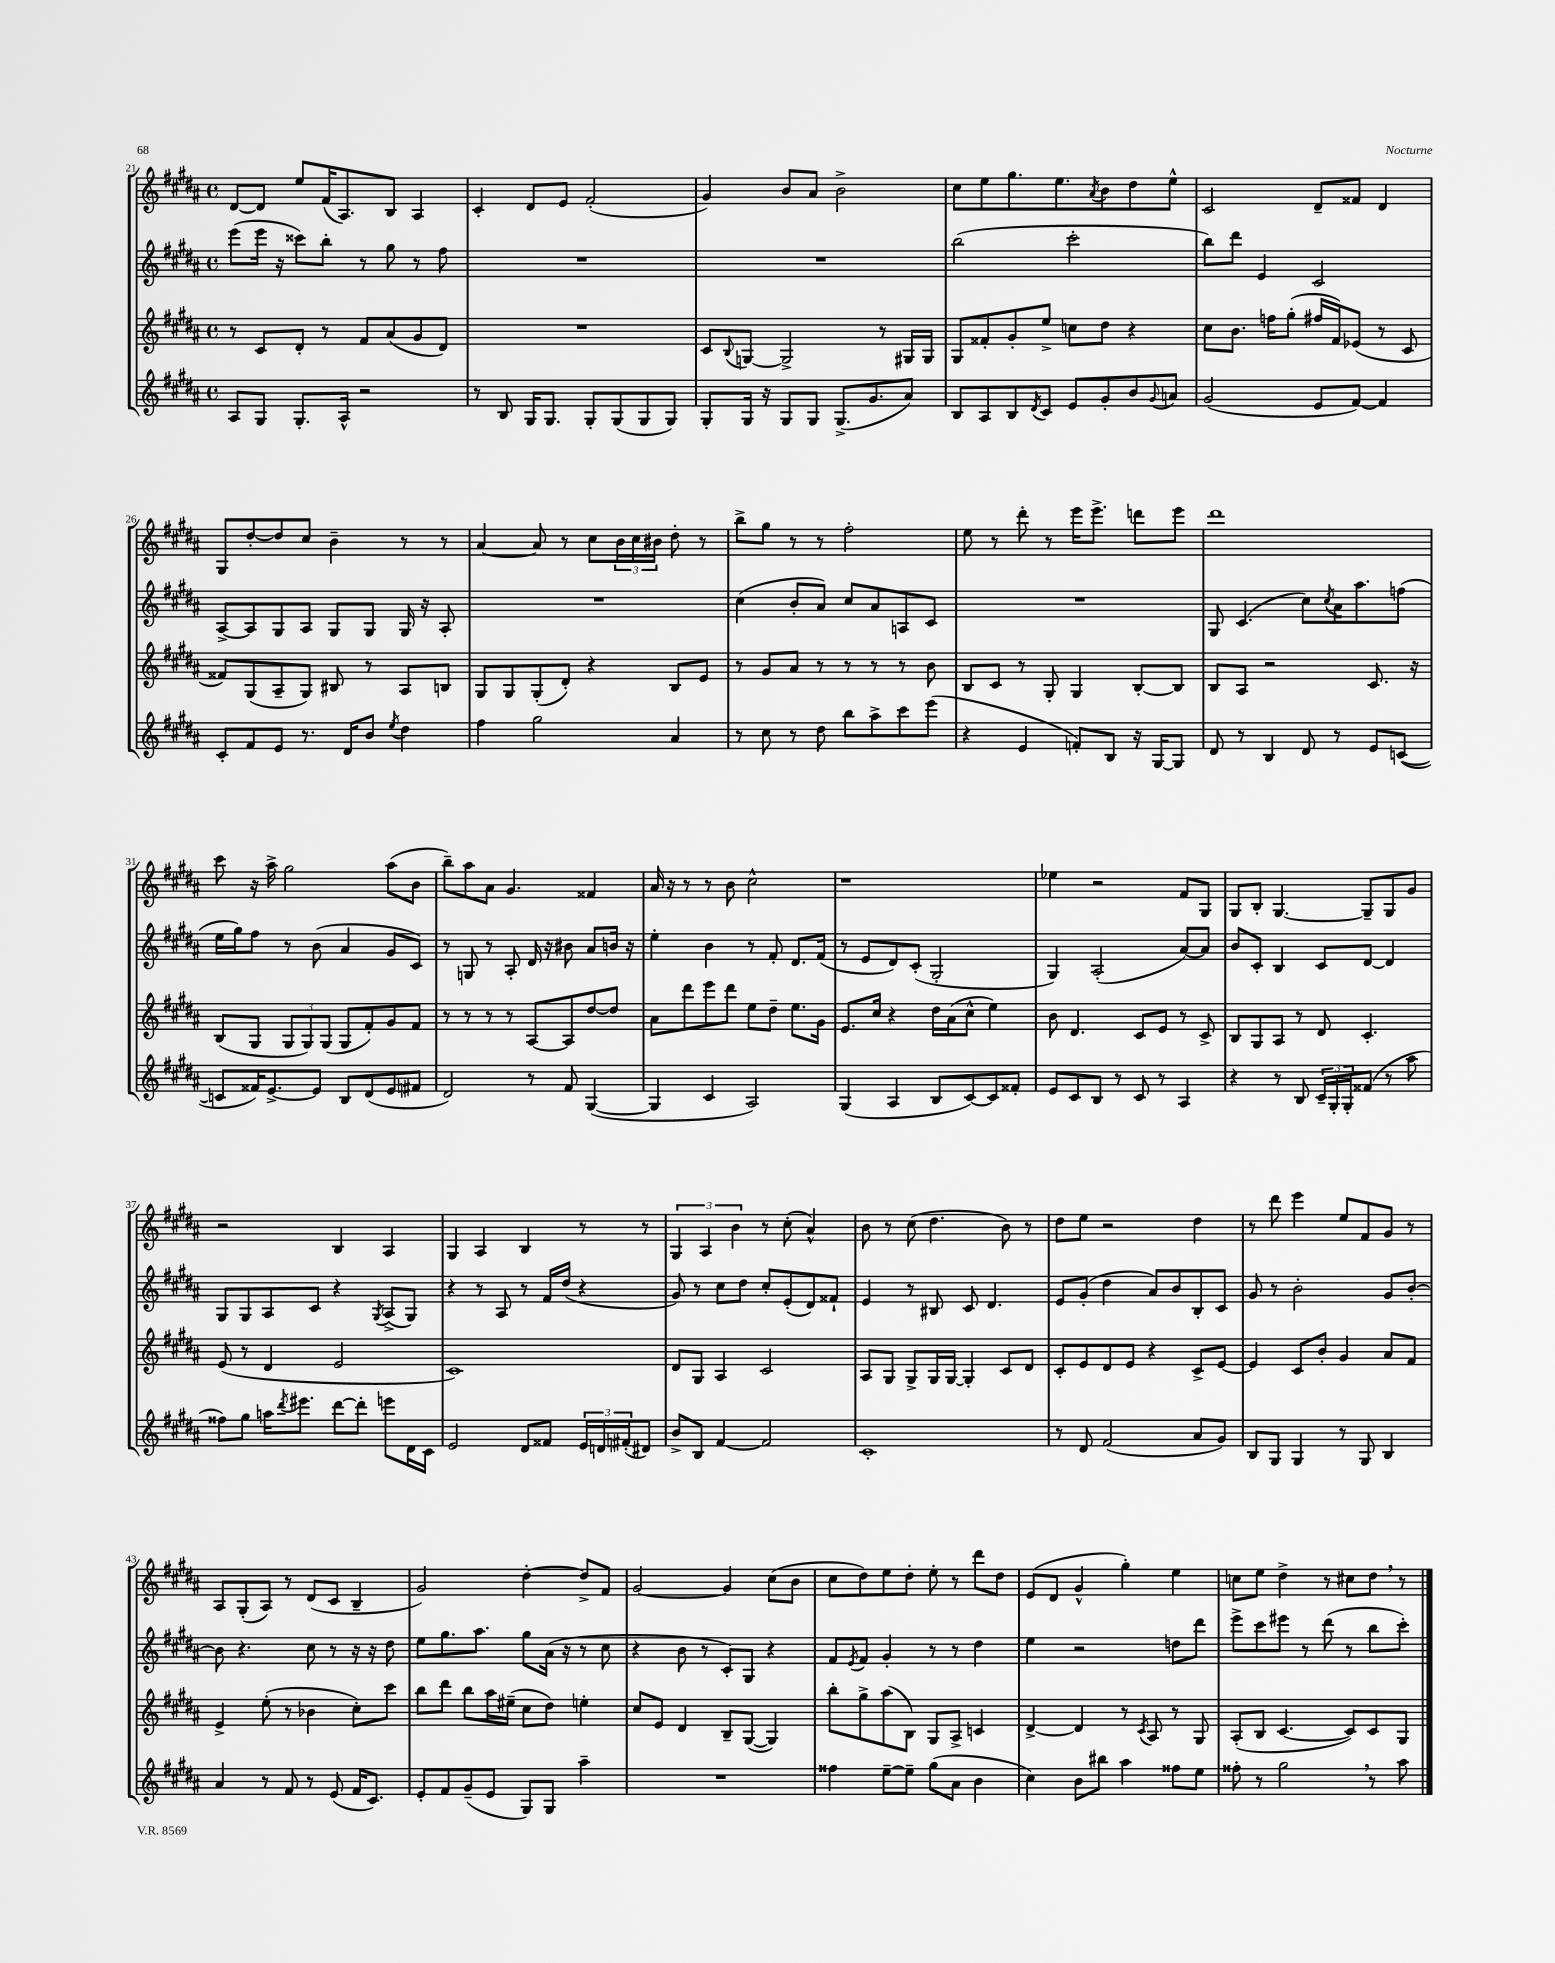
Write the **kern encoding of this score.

**kern	**kern	**kern	**kern
*staff4	*staff3	*staff2	*staff1
*clefG2	*clefG2	*clefG2	*clefG2
*k[f#c#g#d#a#]	*k[f#c#g#d#a#]	*k[f#c#g#d#a#]	*k[f#c#g#d#a#]
*M4/4	*M4/4	*M4/4	*M4/4
*met(c)	*met(c)	*met(c)	*met(c)
8A#/L	8r	(8eee\L	[8d#/L
8G#/J	8c#/L	16eee\Jk	8d#/]J
.	.	16r	.
8.G#'/L	8d#'/J	8ccc##\L)	8ee/L
.	8r	8bb'\J	(16f#/K
16A#^^/Jk	.	.	8.A#/)
2r	8f#/L	8r	.
.	(8a#/	8gg#\	8B/J
.	8g#/	8r	4A#/
.	8d#/J)	8ff#\	.
=	=	=	=
8r	1r	1r	4c#'/
8B/	.	.	.
16G#/LK	.	.	8d#/L
8.G#/J	.	.	.
.	.	.	8e/J
8G#'/L	.	.	(2f#'/
(8G#/	.	.	.
8G#/	.	.	.
8G#/J)	.	.	.
=	=	=	=
8G#'/L	8c#/L	1r	4g#/)
.	8qqB/	.	.
16G#/Jk	[8G/J	.	.
16r	.	.	.
8G#/L	2G^/]	.	8b/L
8G#/J	.	.	8a#/J
(8.G#^/L	.	.	2b^\
8.g#/	.	.	.
.	8r	.	.
8a#/J)	16G#/LL	.	.
.	16G#/JJ	.	.
=	=	=	=
8B/L	8G#/L	(2bb\	8cc#\L
8A#/	8f##'/	.	8ee\
8B/	8g#'/	.	8.gg#\
8qd#/	.	.	.
8c#/J	8ee^/J	.	.
.	.	.	8.ee\
8e/L	8cc\L	2ccc#'\	.
.	.	.	8qa#/
8g#'/	8dd#\J	.	8b\
8b/	4r	.	8dd#\
8qqg#/	.	.	.
8a/J	.	.	8ee^^\J
=	=	=	=
(2g#/	8cc#\L	8bb\L)	2c#/
.	8.b\J	8ddd#\J	.
.	.	4e/	.
.	16ff\LK	.	.
.	(8gg#'\J	.	.
8e/L	16ff#/LL	2c#/	8d#~/L
.	16f#/J)	.	.
[8f#/J)	(8e-/J	.	8f##/J
4f#/]	8r	.	4d#/
.	8c#/	.	.
=	=	=	=
8c#'/L	8f##/L)	[8A#^/L	8G#/L
8f#/	(8G#/	8A#/]	[8dd#'/
8e/J	8A#~/	8G#/	8dd#/]
8.r	8G#/J)	8A#/J	8cc#/J
.	8B#/	8G#/L	4b~\
16d#/LK	.	.	.
8b/J	8r	8G#/J	.
8qee/	.	.	.
4dd#\	8A#/L	16G#/	8r
.	.	16r	.
.	8B/J	8A#'/	8r
=	=	=	=
4ff#\	8G#/L	1r	[4a#/
.	8G#/	.	.
2gg#\	(8G#'/	.	8a#/]
.	8d#'/J)	.	8r
.	4r	.	8cc#\L
.	.	.	24b\L
.	.	.	24cc#\
.	.	.	24b#\JJ
4a#/	8B/L	.	8dd#'\
.	8e/J	.	8r
=	=	=	=
8r	8r	(4cc#\	8bb^\L
8cc#\	8g#/L	.	8gg#\J
8r	8a#/J	8b'/L	8r
8dd#\	8r	8a#/J)	8r
8bb\L	8r	8cc#/L	2ff#'\
8aa#^\	8r	8a#/	.
8ccc#\	8r	8A/	.
(8eee\J	8b\	8c#/J	.
=	=	=	=
4r	8B/L	1r	8ee\
.	8c#/J	.	8r
4e/	8r	.	8ddd#'\
.	8G#'/	.	8r
8f'/L)	4G#/	.	16eee\LK
.	.	.	8.eee^\J
8B/J	.	.	.
16r	[8B'/L	.	8ddd\L
[16G#/LK	.	.	.
8G#/]J	8B/]J	.	8eee\J
=	=	=	=
8d#/	8B/L	8G#/	1ddd#
8r	8A#/J	(4.c#/	.
4B/	2r	.	.
8d#/	.	8cc#\L)	.
.	.	8qcc#/	.
8r	.	16a#\K	.
.	.	8.aa#\	.
8e/L	8.c#/	.	.
([8c/J	.	(8ff\J	.
.	16r	.	.
=	=	=	=
8c/]L	(8B/L	16ee\LL	8ccc#\
.	.	16gg#\J)	.
16f##/K)	8G#/J	8ff#\J	16r
[8.e^/	.	.	16aa#^\
.	12G#/L	8r	2gg#\
.	12G#/)	.	.
8e/]J	.	(8b\	.
.	(12G#/J	.	.
8B/L	8G#/L	4a#/	.
(8d#/	8f#'/)	.	.
8e/	8g#/	8g#/L	(8aa#\L
8f#/J	8f#/J	8c#/J)	8b\J
=	=	=	=
2d#/)	8r	8r	8bb~\L)
.	8r	8G/	8aa#\
.	8r	8r	8a#\J
.	8r	8A#'/	4.g#/
8r	[8A#/L	16d#/	.
.	.	16r	.
8f#/	8A#/]	8b#\	.
([4G#/	[8dd#/	8a#/L	4f##/
.	8dd#/]J	16b/Jk	.
.	.	16r	.
=	=	=	=
4G#/]	8a#\L	4ee'\	16a#/
.	.	.	16r
.	8ddd#\	.	8r
4c#/	8eee\	4b\	8r
.	8ddd#\J	.	8b\
2A#/)	8ee\L	8r	2cc#^^\
.	8dd#~\J	8f#'/	.
.	8.ee\L	8.d#/L	.
.	16g#\Jk	(16f#/Jk	.
=	=	=	=
(4G#/	8.e/L	8r	1r
.	.	8e/L	.
.	16cc#/Jk	.	.
4A#/	4r	8d#/)	.
.	.	(8c#'/J	.
8B/L	16dd#\LL	2G#'/	.
.	(16a#\J	.	.
[8c#/)	8cc#^^\J	.	.
8c#/]	4ee\)	.	.
8f##'/J	.	.	.
=	=	=	=
8e/L	8b\	4G#/)	4ee-\
8c#/	4.d#/	.	.
8B/J	.	(2A#'/	2r
8r	.	.	.
8c#/	8c#/L	.	.
8r	8e/J	.	.
4A#/	8r	[8a#/L)	8f#/L
.	8c#^/	8a#/]J	8G#/J
=	=	=	=
4r	8B/L	8b/L	8G#/L
.	8G#/	8c#'/J	8B'/J
8r	8A#/J	4B/	[4.G#/
8B/	8r	.	.
24c#~/LL	8d#/	8c#/L	.
24G#'/	.	.	.
24G#'/J	.	.	.
(8f##/J	4.c#'/	[8d#/J	8G#~/]L
8r	.	4d#/]	8G#/
8aa#\	.	.	8g#/J
=	=	=	=
8ff##\L)	(8e/	8G#/L	2r
8gg#\J	8r	8G#/	.
16aa\LK	4d#/	8A#/	.
8qddd#/	.	.	.
8.eee#\J	.	.	.
.	.	8c#/J	.
[8ddd#\L	2e/	4r	4B/
8ddd#'\]J	.	.	.
.	.	8qG#/	.
8eee\L	.	(8A#^/L	4A#/
16d#\L	.	8G#/J)	.
16c#\JJ	.	.	.
=	=	=	=
2e/	1c#)	4r	4G#/
.	.	8r	4A#/
.	.	8A#/	.
8d#/L	.	8r	4B/
8f##/J	.	16f#/LL	.
.	.	(16dd#/JJ	.
24e/LL	.	4r	8r
24d/	.	.	.
(24f#'/J	.	.	.
8d#/J)	.	.	8r
=	=	=	=
8b^/L	8d#/L	8g#/)	6G#/
8B/J	8G#/J	8r	.
.	.	.	6A#/
[4f#/	4A#/	8cc#\L	.
.	.	.	6b\
.	.	8dd#\J	.
2f#/]	2c#/	8cc#'/L	8r
.	.	(8e'/	(8cc#'\
.	.	8d#/)	4a#^^/)
.	.	8f##`/J	.
=	=	=	=
1c#'	8A#/L	4e/	8b\
.	8G#/J	.	8r
.	8G#^/L	8r	(8cc#\
.	16G#/L	8B#/	4.dd#\
.	[16G#/JJ	.	.
.	4G#'/]	8c#/	.
.	.	4.d#/	.
.	8c#/L	.	8b\)
.	8d#/J	.	8r
=	=	=	=
8r	8c#'/L	8e/L	8dd#\L
8d#/	8e/	(8g#'/J	8ee\J
(2f#/	8d#/	4dd#\	2r
.	8e/J	.	.
.	4r	8a#/L)	.
.	.	8b/	.
8a#/L	8c#^/L	8B'/	4dd#\
8g#/J)	[8e/J	8c#/J	.
=	=	=	=
8B/L	4e/]	8g#/	8r
8G#/J	.	8r	8ddd#\
4G#/	8c#/L	2b'\	4eee\
.	8b'/J	.	.
8r	4g#/	.	8ee/L
8G#/	.	.	8f#/
4B/	8a#/L	8g#/L	8g#/J
.	8f#/J	[8b'/J	8r
=	=	=	=
4a#/	4e^/	8b\]	8A#/L
.	.	4.r	(8G#'/
8r	(8ee'\	.	8A#/J)
8f#/	8r	.	8r
8r	4b-\	8cc#\	(8d#/L
(8e/	.	8r	8c#/J
16f#/LK	8cc#'\L)	16r	4B~/
8.c#/J)	.	16r	.
.	8ccc#\J	8dd#\	.
=	=	=	=
8e'/L	8bb\L	8ee\L	2g#/)
8f#/	8ddd#\J	8.gg#\	.
(8g#~/	8bb\L	.	.
.	.	8.aa#\J	.
8e/J	16aa#\L	.	.
.	(16ee#~\JJ	.	.
8G#/L)	8cc#\L	8gg#\L	[4dd#'\
8G#/J	8dd#\J)	(16a#\Jk	.
.	.	16r	.
4aa#~\	4ee'\	8r	8dd#^/]L
.	.	8cc#\	8f#/J
=	=	=	=
1r	8cc#/L	4r	[2g#/
.	8e/J	.	.
.	4d#/	8b\	.
.	.	8r	.
.	8B~/L	8c#'/L)	4g#/]
.	([8G#/J	8G#/J	.
.	4G#/])	4r	(8cc#\L
.	.	.	8b\J
=	=	=	=
4ff##\	8bb'\L	8f#/L	8cc#\L
.	.	8qe/	.
.	8gg#^\	8f#/J	8dd#\)
[8ee~\L	(8aa#\	4g#'/	8ee\
8ee~\]J	8B\J)	.	8dd#'\J
(8gg#\L	8G#/L	8r	8ee'\
8a#\J	8A#^/J	8r	8r
4b\	4c/	4dd#\	8ddd#\L
.	.	.	8dd#\J
=	=	=	=
4cc#\)	[4d#^/	4ee\	(8e/L
.	.	.	8d#/J
8b\L	4d#/]	2r	4g#^^/
8bb#\J	.	.	.
4aa#\	8r	.	4gg#'\)
.	8qc#/	.	.
.	8A#/	.	.
8ff##\L	8r	8dd\L	4ee\
8ee\J	8G#/	8ddd#\J	.
=	=	=	=
8ff##'\	(8A#'/L	8eee^\L	8cc\L
8r	8B/J	8ccc#\	8ee\J
2gg#\	[4.c#/	8eee#\J	4dd#^\
.	.	8r	.
.	.	(8ddd#\	8r
.	8c#/]L)	8r	8cc#\L
8r	8c#/	8bb\L	8dd#\J
8aa#\	8G#/J	8ccc#'\J)	8r
==	==	==	==
*-	*-	*-	*-
